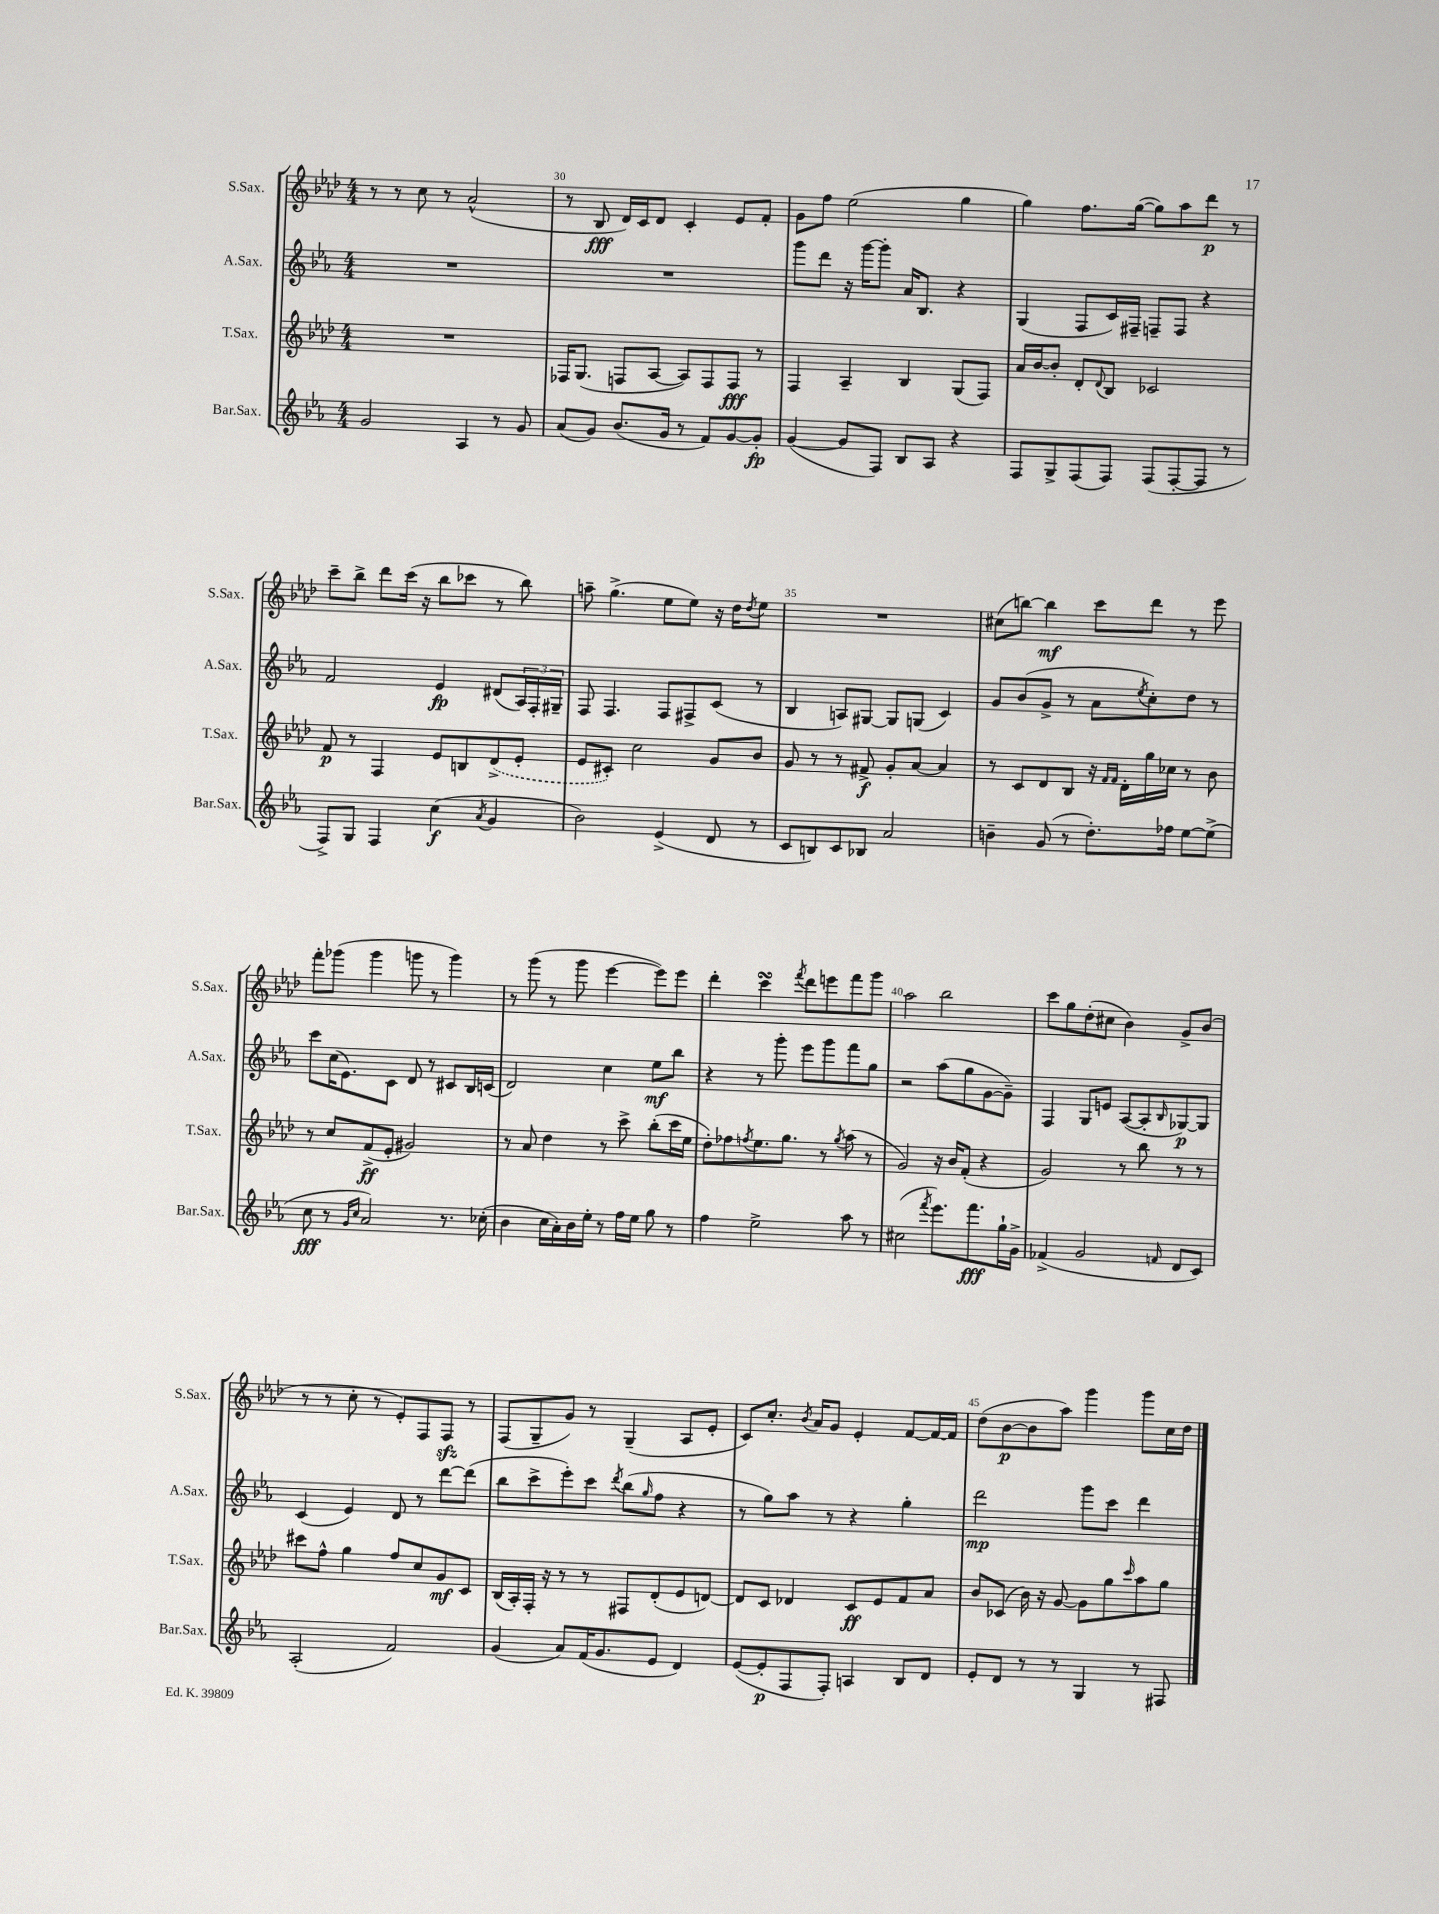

**kern	**dynam	**kern	**dynam	**kern	**dynam	**kern	**dynam
*part4	*part4	*part3	*part3	*part2	*part2	*part1	*part1
*staff4	*staff4	*staff3	*staff3	*staff2	*staff2	*staff1	*staff1
*I"Bar.Sax.	*	*I"T.Sax.	*	*I"A.Sax.	*	*I"S.Sax.	*
*I'Bar.Sax.	*	*I'T.Sax.	*	*I'A.Sax.	*	*I'S.Sax.	*
*clefG2	*	*clefG2	*	*clefG2	*	*clefG2	*
*k[b-e-a-]	*	*k[b-e-a-d-]	*	*k[b-e-a-]	*	*k[b-e-a-d-]	*
*M4/4	*	*M4/4	*	*M4/4	*	*M4/4	*
=29	=29	=29	=29	=29	=29	=29	=29
2g/	.	1r	.	1r	.	8r	.
.	.	.	.	.	.	8r	.
.	.	.	.	.	.	8cc\	.
.	.	.	.	.	.	8r	.
4A-/	.	.	.	.	.	(2a-^^/	.
8r	.	.	.	.	.	.	.
8g/	.	.	.	.	.	.	.
=30	=30	=30	=30	=30	=30	=30	=30
(8a-/L	.	16F-X/KL	.	1r	.	8r	.
.	.	(8.G/J	.	.	.	.	.
8g/J)	.	.	.	.	.	8B-/	fff
(8.b-/L	.	8Fn/L	.	.	.	16d-/LL)	.
.	.	.	.	.	.	16c/J	.
.	.	[8A-/J	.	.	.	8d-/J	.
16g/Jk	.	.	.	.	.	.	.
8r	.	8A-/L])	.	.	.	4c'/	.
8f/L)	.	8F/	.	.	.	.	.
[8g/	.	8F/J	fff	.	.	8e-/L	.
8g'/J]	fp	8r	.	.	.	8f'/J	.
=31	=31	=31	=31	=31	=31	=31	=31
([4g/	.	4F/	.	8ggg\L	.	8g\L	.
.	.	.	.	8ddd\J	.	8ff\J	.
8g/L]	.	4A-~/	.	16r	.	(2ee-\	.
.	.	.	.	[16ggg\KL	.	.	.
8F/J)	.	.	.	8ggg'\J]	.	.	.
8B-/L	.	4B-/	.	16a-/KL	.	.	.
.	.	.	.	8.B-/J	.	.	.
8A-/J	.	.	.	.	.	.	.
4r	.	(8G/L	.	4r	.	4gg\	.
.	.	8F/J)	.	.	.	.	.
=32	=32	=32	=32	=32	=32	=32	=32
8F/L	.	16a-/LL	.	(4G/	.	4gg\)	.
.	.	[16b-/J	.	.	.	.	.
8G^/	.	8b-'/J]	.	.	.	.	.
(8F/	.	8d-'/L	.	8F/L	.	8.ff\L	.
.	.	8qqd-/	.	.	.	.	.
8F/J)	.	8B-/J	.	16c/L)	.	.	.
.	.	.	.	16F#X~/JJ	.	([16gg\Jk	.
(8F/L	.	2c-X/	.	8Fn~/L	.	8gg\L])	.
[8F'/	.	.	.	8F/J	.	8aa-\	.
8F/J]	.	.	.	4r	.	8ddd-\J	p
8r	.	.	.	.	.	8r	.
!!LO:LB:g=z
=33	=33	=33	=33	=33	=33	=33	=33
8F^/L)	.	8f/	p	2f/	.	8ccc~\L	.
8G/J	.	8r	.	.	.	8bb-^\J	.
4F/	.	4F/	.	.	.	8ddd-\L	.
.	.	.	.	.	.	(16ccc\Jk	.
.	.	.	.	.	.	16r	.
(4cc\	f	8e-/L	.	4e-/	fp	8bb-\L	.
.	.	8Bn/	.	.	.	8ccc-X\J	.
8qa-/	.	.	.	.	.	.	.
4g/	.	(8d-^/	.	(8d#X/L	.	8r	.
.	.	8e-'/J	.	24A-/L)	.	8bb-\)	.
.	.	.	.	24F'/	.	.	.
.	.	.	.	24G#X~/JJ	.	.	.
=34	=34	=34	=34	=34	=34	=34	=34
2b-\)	.	8e-/L	.	8F/	.	8aan~\	.
.	.	8c#X'/J)	.	4.F/	.	(4.gg^\	.
.	.	2cc\	.	.	.	.	.
(4e-^/	.	.	.	8F/L	.	8ee-\L	.
.	.	.	.	8F#X^/	.	8ee-\J)	.
8d/	.	8g/L	.	(8c/J	.	16r	.
.	.	.	.	.	.	16dd-\KL	.
.	.	.	.	.	.	8qdd-/	.
8r	.	8b-/J	.	8r	.	8ee-\J	.
=35	=35	=35	=35	=35	=35	=35	=35
8c/L	.	8g/	.	4B-/	.	1r	.
8Bn/)	.	8r	.	.	.	.	.
8c/	.	8r	.	8An/L)	.	.	.
8B-X/J	.	8f#X^/	f	[8G#X/J	.	.	.
2a-/	.	8g'/L	.	8G#/L]	.	.	.
.	.	[8a-/J	.	(8Gn/J	.	.	.
.	.	4a-/]	.	4c/)	.	.	.
=36	=36	=36	=36	=36	=36	=36	=36
4bn~\	.	8r	.	8g/L	.	(8cc#X\L	.
.	.	8c/L	.	(8b-/	.	[8bbn\J)	.
(8g/	.	8d-/	.	8g^/J	.	4bb\]	mf
8r	.	8B-/J	.	8r	.	.	.
8.dd'\L)	.	16r	.	8a-\L	.	8ccc\L	.
.	.	16qqf/LL	.	.	.	.	.
.	.	16qqf/JJ	.	.	.	.	.
.	.	16d-'\LL	.	.	.	.	.
.	.	.	.	8qee-/	.	.	.
.	.	16gg\	.	8cc'\)	.	8ddd-\J	.
16ff-X\Jk	.	16cc-X\JJ	.	.	.	.	.
[8ee-\L	.	8r	.	8dd\J	.	8r	.
(8ee-^\J]	.	8b-\	.	8r	.	8eee-\	.
!!LO:LB:g=z
=37	=37	=37	=37	=37	=37	=37	=37
8cc\	fff	8r	.	8ccc\L	.	8fff'\L	.
8r	.	8cc/L	.	(16cc\K	.	(8ggg-X\J	.
.	.	.	.	8.e-\)	.	.	.
16qqg/LL	.	.	.	.	.	.	.
16qqcc/JJ	.	.	.	.	.	.	.
2a-/)	.	(8f^/	ff	.	.	4ggg-\	.
.	.	8e-'/J	.	8c\J	.	.	.
.	.	2g#X/)	.	8d/	.	8gggn\	.
.	.	.	.	8r	.	8r	.
8.r	.	.	.	8c#X/L	.	4ggg\)	.
.	.	.	.	16B-/L	.	.	.
(16cc-X'\	.	.	.	(16cn/JJ	.	.	.
=38	=38	=38	=38	=38	=38	=38	=38
4b-\	.	8r	.	2d/)	.	8r	.
.	.	8a-/	.	.	.	(8ggg\	.
16cc\LL	.	4dd-\	.	.	.	8r	.
16a-'\)	.	.	.	.	.	.	.
16b-\	.	.	.	.	.	8ggg\	.
16ee-'\JJ	.	.	.	.	.	.	.
8r	.	8r	.	4cc\	.	[4eee-\	.
16ff\LL	.	8ccc^\	.	.	.	.	.
16ee-\JJ	.	.	.	.	.	.	.
8gg\	.	(8bb-'\L	.	8ee-\L	mf	8eee-\L])	.
8r	.	16ccc\L	.	8bb-\J	.	8eee-\J	.
.	.	16ee-\JJ	.	.	.	.	.
=39	=39	=39	=39	=39	=39	=39	=39
4ff\	.	8dd-'\L)	.	4r	.	4ddd-'\	.
.	.	8ff-X\	.	.	.	.	.
.	.	8qffn/	.	.	.	.	.
2ee-^\	.	8.ee-\	.	8r	.	4cccsSsS\	.
.	.	.	.	8ggg'\	.	.	.
.	.	8.gg\J	.	.	.	.	.
.	.	.	.	.	.	8qfff/	.
.	.	.	.	8eee-\L	.	8ddd-\L	.
.	.	8r	.	8ggg\	.	8eeen\	.
.	.	8qgg/	.	.	.	.	.
8aa-\	.	(8aa-\	.	8fff\	.	8fff\	.
8r	.	8r	.	8gg\J	.	8ggg\J	.
=40	=40	=40	=40	=40	=40	=40	=40
(2cc#X\	.	2g/)	.	2r	.	2aa-\	.
8qfff/	.	.	.	.	.	.	.
8.eee-\L)	.	16r	.	(8aa-\L	.	2bb-\	.
.	.	16b-/KL	.	.	.	.	.
.	.	(8f'/J	.	8gg\	.	.	.
8.fff\	fff	.	.	.	.	.	.
.	.	4r	.	[8g\	.	.	.
16gg`\L	.	.	.	8g~\J])	.	.	.
16g^\JJ	.	.	.	.	.	.	.
=41	=41	=41	=41	=41	=41	=41	=41
(4f-X^/	.	2g/)	.	4F/	.	8ccc\L	.
.	.	.	.	.	.	8gg\	.
2g/	.	.	.	8G/L	.	(8dd-'\	.
.	.	.	.	8en/J	.	8cc#X\J	.
.	.	8r	.	([8A-/L	.	4b-\)	.
.	.	8bb-\	.	8A-'/]	.	.	.
16qqfn/	.	.	.	16qqB-/	.	.	.
8d/L	.	8r	.	[8G-X/)	p	8g^/L	.
8c/J)	.	8r	.	8G-/J]	.	(8b-/J	.
!!LO:LB:g=z
=42	=42	=42	=42	=42	=42	=42	=42
(2A-'/	.	8ccc#X\L	.	(4c/	.	8r	.
.	.	8ff^^\J	.	.	.	8r	.
.	.	4gg\	.	4e-/)	.	8cc'\	.
.	.	.	.	.	.	8r	.
2f/)	.	8ff/L	.	8d/	.	8e-'/L)	.
.	.	8cc/	.	8r	.	8F/	.
.	.	8g/	mf	[8ddd\L	.	8Fzz/J	.
.	.	8c/J	.	(8ddd\J]	.	8r	.
=43	=43	=43	=43	=43	=43	=43	=43
(4g/	.	(16B-/LL	.	8bb-\L	.	(8F/L	.
.	.	16A-'/)	.	.	.	.	.
.	.	16F'/JJ	.	8ccc^\	.	8G~/	.
.	.	16r	.	.	.	.	.
8a-/L)	.	8r	.	8eee-'\)	.	8g/J)	.
(16f/K	.	8r	.	8ccc\J	.	8r	.
8.g/	.	.	.	.	.	.	.
.	.	.	.	8qddd/	.	.	.
.	.	8F#X/L	.	(8bb-\L	.	(4G~/	.
.	.	.	.	16qqgg/	.	.	.
8e-/J	.	(8d-'/	.	8ff\J	.	.	.
4d/)	.	8e-/	.	4r	.	8A-/L	.
.	.	[8dn/J)	.	.	.	8e-'/J	.
=44	=44	=44	=44	=44	=44	=44	=44
([8e-/L	.	8d/L]	.	8r	.	8c/L)	.
8e-'/]	p	8c/J	.	8gg\L)	.	8.cc'/J	.
8F/	.	4d-X/	.	8aa-\J	.	.	.
.	.	.	.	.	.	8qb-/	.
.	.	.	.	.	.	16a-/KL	.
8F'/J)	.	.	.	8r	.	8g/J	.
4An/	.	8c/L	ff	4r	.	4e-'/	.
.	.	8e-/	.	.	.	.	.
8B-/L	.	8f/	.	4gg'\	.	[8f/L	.
8d/J	.	8a-/J	.	.	.	16f/L_	.
.	.	.	.	.	.	16f/JJ]	.
=45	=45	=45	=45	=45	=45	=45	=45
8e-'/L	.	8b-/L	.	2ddd\	mp	(8dd-\L	.
8d/J	.	(8c-X/J	.	.	.	[8b-\	p
8r	.	16b-\)	.	.	.	8b-\]	.
.	.	16r	.	.	.	.	.
8r	.	[8g/	.	.	.	8aa-\J)	.
4G/	.	8g\L]	.	8ggg\L	.	4ggg\	.
.	.	8gg\	.	8ccc\J	.	.	.
.	.	16qqccc/	.	.	.	.	.
8r	.	8aa-\	.	4ddd\	.	8ggg\L	.
8F#X/	.	8gg\J	.	.	.	16cc\L	.
.	.	.	.	.	.	16dd-\JJ	.
==	==	==	==	==	==	==	==
*-	*-	*-	*-	*-	*-	*-	*-
